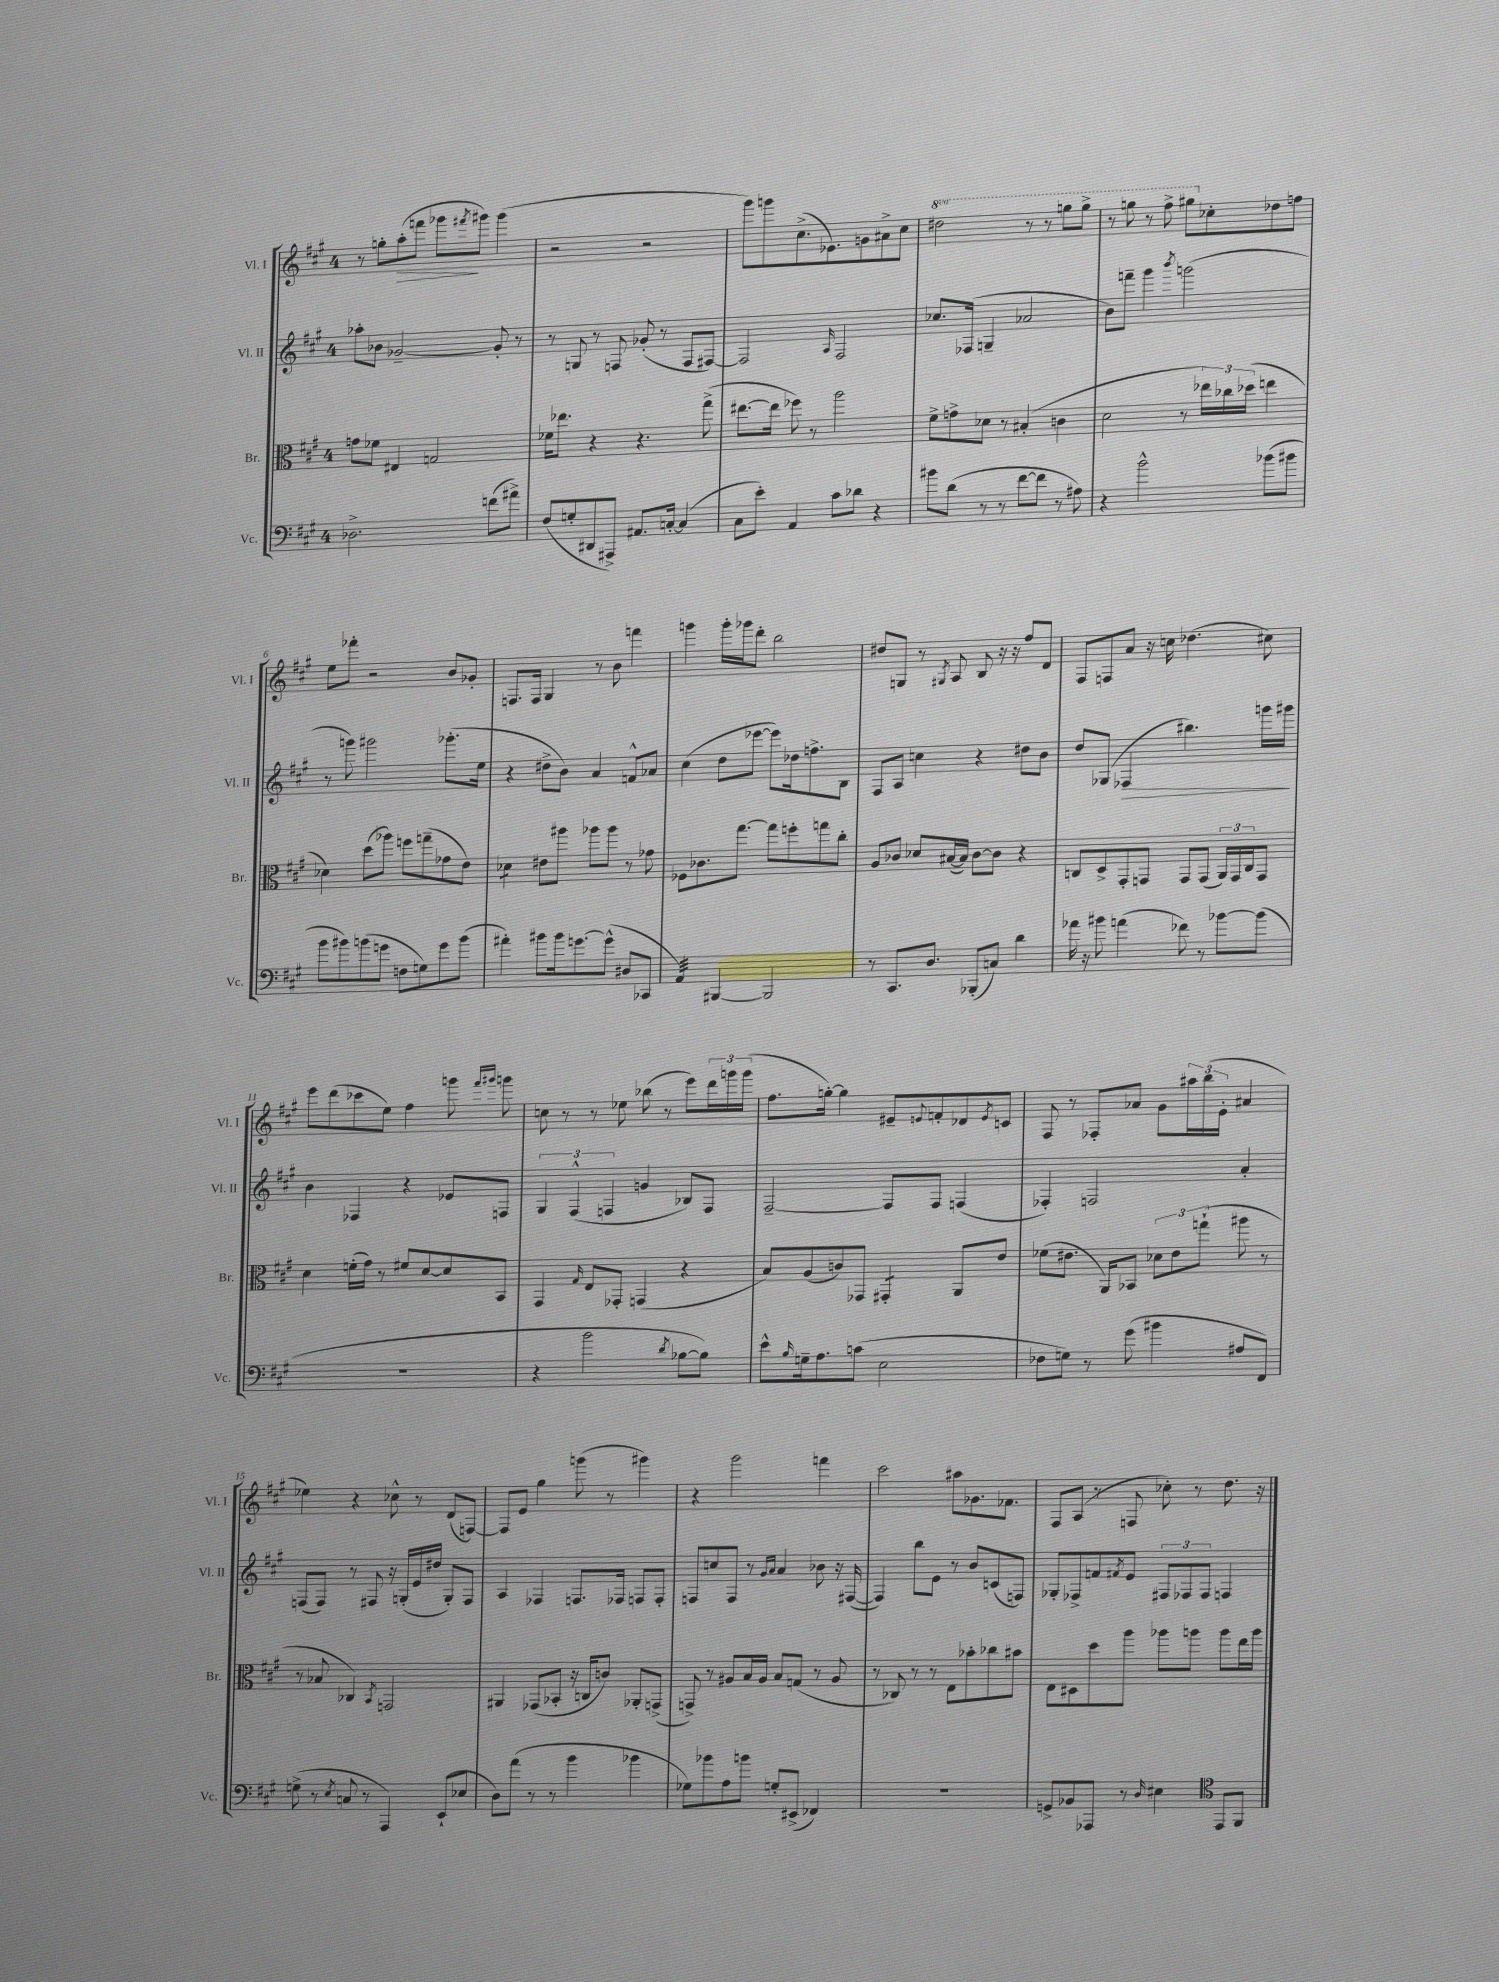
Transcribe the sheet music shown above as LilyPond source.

<<
\new StaffGroup <<
\new Staff = "s0" \with { instrumentName = "Vl. I" shortInstrumentName = "Vl. I" } {
    \clef treble \key a \major \once \override Staff.TimeSignature.style = #'single-digit \time 4/4 \set Staff.ottavationMarkups = #ottavation-simple-ordinals
    r8 g''8-. a''8-.\>( f'''8 ges'''8\! \acciaccatura { fis'''8 } gis'''8) gis'''4( |
    r2 r2 |
    gis'''8) g'''8 cis''8.->( ees'8.) g'8 ais'8-> cis''8 |
    \ottava #1 dis'''2 r8 r8 g'''8 g'''8-> |
    r8 g'''8 r8 fis'''8-> gis'''8 \ottava #0 ces''8-. des''8 f''8 |
    e''8 fes'''8-. r2 b'8 ges'8-. |
    f8. f16 gis4 r8 b'8 f'''4 |
    g'''4 g'''16-. ges'''16 d'''8-. b''2 |
    dis''8 g8 r8 \acciaccatura { gis8 } a8 b8 r16 r16 fis''8 d'8 |
    fis8 f8 a'8 r16 c''16 des''4.( cis''8) |
    e'''8 d'''8( ces'''8 e''8) fis''4 g'''8 \grace { fis'''16 gis'''16 } g'''8 |
    c''8 r8 r8 ees''8 bes''8( r8 e'''8) \tuplet 3/2 { d'''16 g'''16 g'''16( } |
    fis''8. g''16~-.) g''4 eis'8-- \appoggiatura { e'8 } f'8-. des'8 \acciaccatura { e'8 } c'8 |
    fis8 r8 fes8-. aes'8 gis'8 \tuplet 3/2 { ais''16 b''16( e'16-. } ais'4 |
    ees''4) r4 ces''8-^ r8 d'8( f8~) |
    f8 e'8 gis''4 g'''8( r8 gis'''4) |
    r4 gis'''2 f'''4 |
    cis'''2 ais''8 ges'8. fes'8. |
    fis8 a8( r8 f8 ces''8-.) r8 d''8. r16 \bar "|." |
}
\new Staff = "s1" \with { instrumentName = "Vl. II" shortInstrumentName = "Vl. II" } {
    \clef treble \key a \major \once \override Staff.TimeSignature.style = #'single-digit \time 4/4
    aes''8-. bes'8 ges'2~-- ges'8-. r8 |
    r8 g8 r8 f8 ges'8-.( r8 f8 fis8~) |
    fis2 \grace { a16 } fis2 |
    ces''8. fes16( g4-- aes'2 |
    b'8) f'''8-- gis'''4 \acciaccatura { b'''8 } g'''2( |
    r8 g'''8) gis'''2 ges'''8.-.( e''16 |
    r4 dis''8-> b'8) a'4 f'8-^ aes'8 |
    cis''4( d''8 ees'''8~ ees'''8) des''16 f''8.-> b8 |
    fis8 a8 c''4 r4 dis''8 b'8 |
    d''8 ges8( fes4\> bis''4.) g'''16 gis'''16\! |
    b'4 fes4 r4 ees'8 f8 |
    \tuplet 3/2 { gis4 fis4-^( f4 } g'4 bes8) f8 |
    fis2~-- fis8 fis8 f4( |
    fes4-.) f2 a'4-. |
    f8( f8) r8 fis8 r16 g16-.( e'16 dis''16 g8-.) fis8 |
    a4 fes4 f8. fes16 f8 f8-. |
    f8 c''8 f8 r8 \grace { gis'16 a'16 } a'4 bes'8 r16 fis16~( |
    fis4) b''8 e'8 r8 b'8 c'8( f8) |
    ges8-. fes8-> f'8 \acciaccatura { fis'8 } e'8 \tuplet 3/2 { fis8 fes8 fes8 } f4 \bar "|." |
}
\new Staff = "s2" \with { instrumentName = "Br." shortInstrumentName = "Br." } {
    \clef alto \key a \major \once \override Staff.TimeSignature.style = #'single-digit \time 4/4
    g'8 fes'8 eis4 g2 |
    fes'16 ees''8. r4 r4. gis''8->( |
    eis''8.~ eis''16 fes''8) r8 a''2 |
    fis'8-> g'8-> des'8 r8 bis4-.( c'4 |
    d'2 r8 \tuplet 3/2 { ees''16) ces''16 des''16( } e''4 |
    des'4) d''8( aes''8) f''8 g''8--( ges'8 e'8) |
    des'4:8 eis'8 ais''8 aes''8 aes''8 r8 ges'8 |
    fes8 ces'8. gis''8.~ gis''8 f''8-. g''8 cis''8-. |
    a8 ces'8 des'8 bis16~( bis16) ces'8~ ces'8 r4 |
    c8 d8-> gis,8-. g,8 g,8 g,8( \tuplet 3/2 { a,16) g,16 c16 } g,8 |
    d'4 f'16-.( gis'16) r8 fis'8 d'8~ d'8 b,8 |
    gis,4 \grace { gis16 } e8 ges,8-. g,4( r4 |
    b8) a8( c'8) ges,8 gis,4:8-. a,8 e'8 |
    fes'8( eis'8. a,16) bes,8 \tuplet 3/2 { des'8 eis'8 g''8-!( } ais''8 r8 |
    r8 bes8 ces4) \acciaccatura { b,8 } g,2 |
    ais,4 ges,8( bes,8-. r16 c16 c'8) aes,8-. g,8->( |
    g,8->) r8 ais8 b16 ais16 b8 g8( r8 ais8 |
    r8 ces8) r8 r8 e8 bes'8-. ces''8 bis'8 |
    e8 dis8 d''8 a''8 aes''8 a''8 a''8 e''16 a''16 \bar "|." |
}
\new Staff = "s3" \with { instrumentName = "Vc." shortInstrumentName = "Vc." } {
    \clef bass \key a \major \once \override Staff.TimeSignature.style = #'single-digit \time 4/4
    des2.-> f'8( ais'8->) |
    fis8( g8-. dis,8 ais,,8->) ais,8. c16~-. c4( |
    cis8 e'8-.) a,4 cis'8 des'8 r4 |
    bis'8 d'8( r8 r8 fis'8~ fis'8 r8 ais8) |
    r4 b'2-^ bes'8( bis'8 |
    b'8 bis'8) b'8( g'8 f8 g8) g'8 b'8( |
    ais'4-.) bis'8 bis'16 g'8.~ g'8-^( dis8 ces,8 |
    a,4:32) bis,,4~ bis,,2 |
    r8 cis,8. d8. bes,,8-.( c8) d'4 |
    aes'16 r16 bis'8 a'4( fes'8) r8 bes'8~ bes'8( |
    R1 |
    r4 b'2 \acciaccatura { d'8 } bes8~ bes8) |
    e'8-^ \grace { b16 } g16-- a8. c'8( e2 |
    fes8 g8) r8 gis'8( bis'4 ais8 fis,8) |
    g8->( r8 \acciaccatura { e8 } c8 r8 a,,4) e,8-!( ees8 |
    d8) a'8( r8 r8 b'4 bes'4 |
    ges8) bes'8 a8 b'8 g8-. eis,8->( fes,4) |
    R1 |
    g,8-> bes,8 aes,,8 r8 \grace { d16 } eis4 \clef tenor e,8 fis,8 \bar "|." |
}
>>
>>
